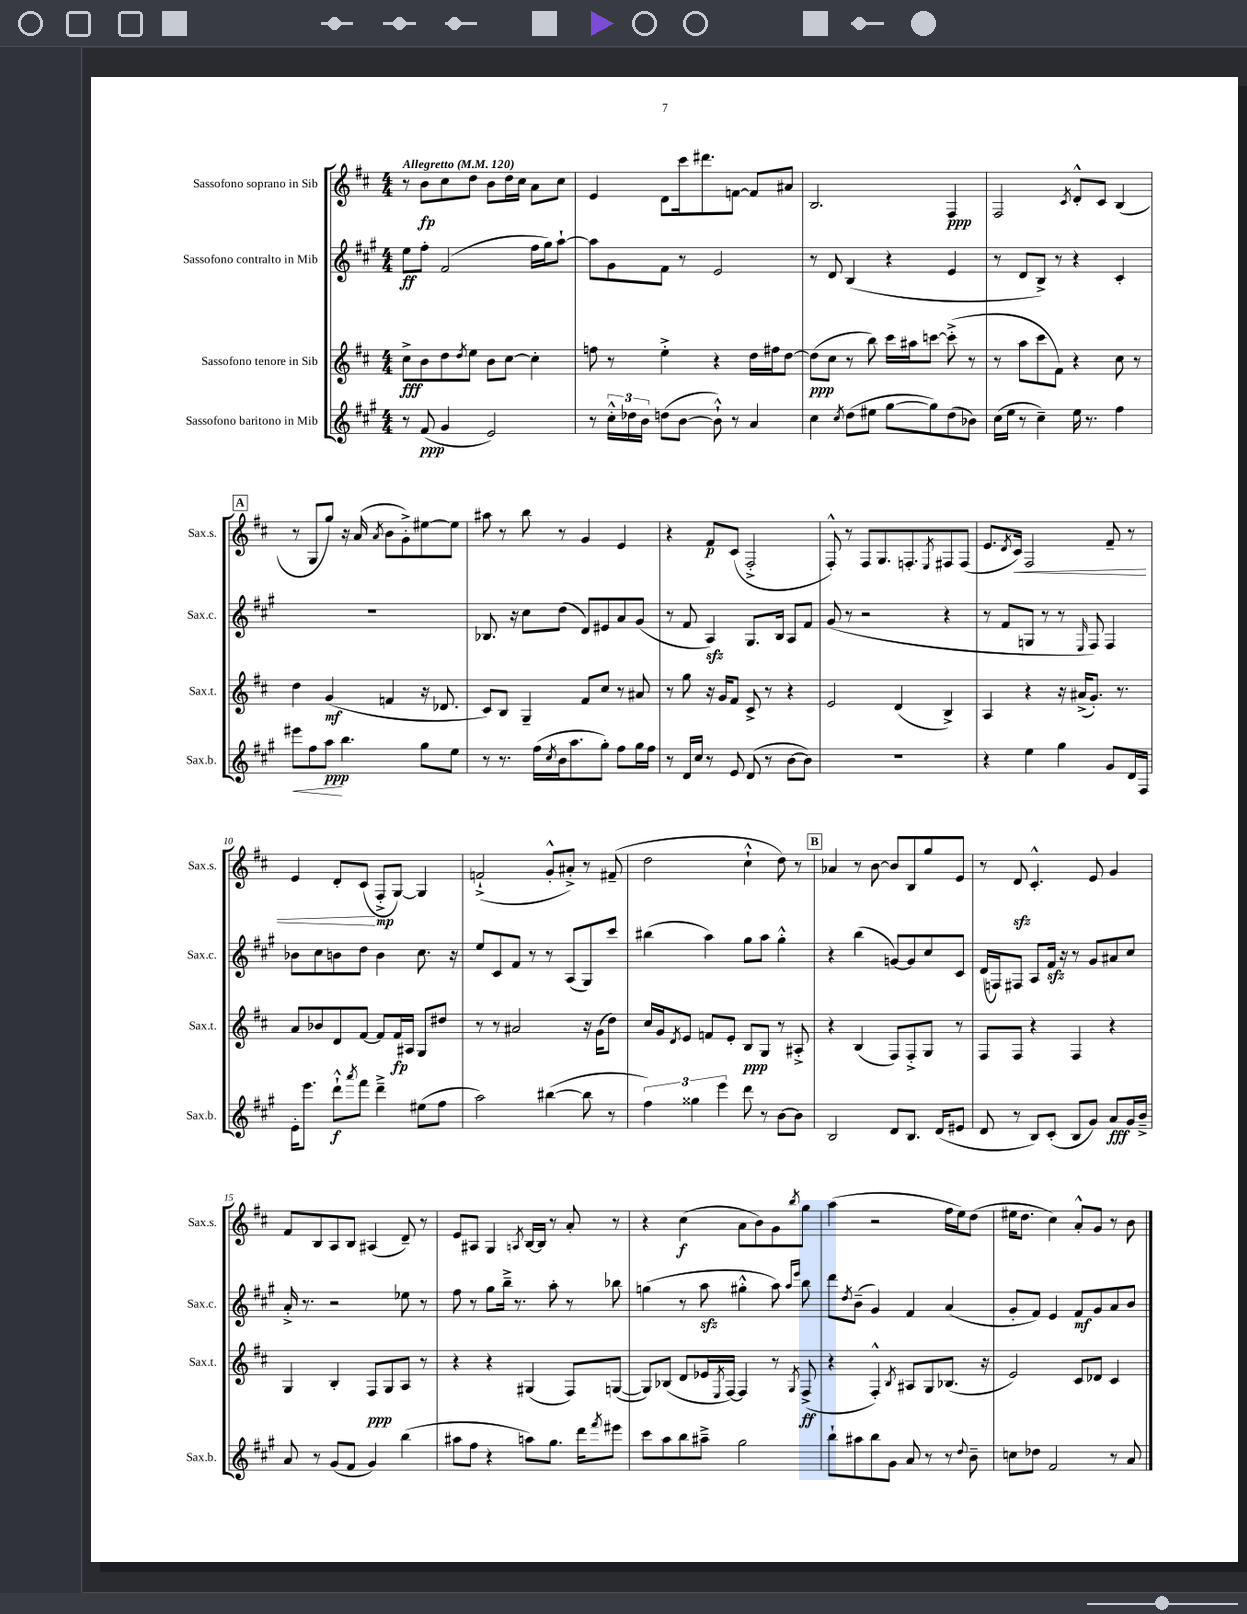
<<
\new StaffGroup <<
\new Staff = "s0" \with { instrumentName = "Sassofono soprano in Sib" shortInstrumentName = "Sax.s." } {
    \clef treble \key d \major \numericTimeSignature \time 4/4 \tempo "Allegretto" 4 = 120
    r8 b'8\fp cis''8 d''8 b'8 d''16 cis''16 a'8 cis''8 |
    e'4 d'8 cis'''16 dis'''8. f'8~ f'8 ais'8 |
    b2. fis4\ppp |
    fis2 \acciaccatura { cis'8 } d'8-.-^ cis'8 b4( |
    \mark \markup { \box "A" } r8 g8 g''8) r16 a'16( \acciaccatura { a'8 } b'8 g'8-.->) eis''8~ eis''8 |
    ais''8 r8 b''8 r8 g'4 e'4 |
    r4 fis'8\p cis'8( fis2-.-> |
    fis8-.-^) r8 fis8 g8. f8.-. \acciaccatura { e8 } fis8 fis8( |
    e'8. \acciaccatura { d'8 } cis'16\<) fis2 fis'8-- r8 |
    e'4 d'8-. cis'8\!( fis8-.->\mp g8~) g4 |
    f'2-!->( g'8-.-^ ais'8-.->) r8 fis'8--( |
    d''2 cis''4-!-^ d''8) r8 |
    \mark \markup { \box "B" } aes'4 r8 b'8~ b'8 b8 g''8 e'8 |
    r8 d'8\sfz cis'4.-.-^ e'8 g'4 |
    fis'8 b8 a8 b8 ais4( d'8--) r8 |
    e'8 ais8 g4 \acciaccatura { a8 } b16~ b16 r8 a'8-. r8 |
    r4 cis''4\f( a'8 b'8) g'8 \acciaccatura { b''8 } g''8 |
    a''4( r2 fis''16 e''16) d''8( |
    eis''16 d''8. cis''4) a'8-.-^ g'8 r8 b'8 \bar "|." |
}
\new Staff = "s1" \with { instrumentName = "Sassofono contralto in Mib" shortInstrumentName = "Sax.c." } {
    \clef treble \key a \major \numericTimeSignature \time 4/4
    e''8\ff fis''8-. fis'2( fis''16 gis''16) a''8~-! |
    a''8 gis'8 fis'8 r8 e'2 |
    r8 d'8 b4( r4 e'4 |
    r8 d'8 b8->) r8 r4 cis'4-. |
    \mark \markup { \box "A" } R1 |
    bes8. r16 cis''8 d''8( d'8) eis'8 a'8 gis'8( |
    r8 fis'8 a4\sfz) gis8. b16 a8 fis'8 |
    gis'8( r8 r2 r4 |
    r8 fis'8 g8 r8 r8 \grace { e16 } fis8) fis4 |
    bes'8 cis''8 b'8 d''8 b'4 cis''8. r16 |
    e''8 cis'8 fis'8 r8 r8 a8( gis8) cis'''8 |
    bis''4( a''4) gis''8 a''8 gis''4-.-^ |
    \mark \markup { \box "B" } r4 b''4( g'8~) g'8 cis''8 cis'8 |
    d'16( f16) fis8 a8 fis'16\sfz r16 r8 gis'8 ais'8 cis''8 |
    a'16-.-> r8. r2 ees''8 r8 |
    fis''8 r8 gis''8 b''16---> r8. a''8-. r8 bes''8 |
    g''4( r8 a''8\sfz gis''4-.-^ a''8) \grace { a''16 e'''16 } b''8 |
    d'''8 \acciaccatura { d''8 } b'8--( gis'4) fis'4 a'4( |
    gis'8-. fis'8) e'4 fis'8\mf gis'8 a'8 b'8 \bar "|." |
}
\new Staff = "s2" \with { instrumentName = "Sassofono tenore in Sib" shortInstrumentName = "Sax.t." } {
    \clef treble \key d \major \numericTimeSignature \time 4/4
    cis''8->\fff b'8 d''8 \acciaccatura { d''8 } e''8 b'8 cis''8~ cis''4-. |
    f''8 r8 e''4-.-> r4 d''16 fis''16 d''8~ |
    d''8\ppp( cis''8 r8 b''8) cis'''16 ais''16 c'''8~ c'''8-.->( r8 |
    r8 a''8 cis'''8 fis'8) r4 cis''8 r8 |
    \mark \markup { \box "A" } d''4 g'4\mf( f'4 r16 des'8. |
    cis'8) b8 g4-- fis'8 cis''8 r8 ais'8 |
    r8 g''8 r16 g'16 fis'8 cis'8-> r8 r4 |
    e'2 d'4( b4->) |
    a4 r4 r16 ais'16->( g'8.-.) r8. |
    a'8 bes'8 d'8 fis'8~ fis'8 fis'16\fp ais16 g8 dis''8 |
    r8 r8 ais'2 r16 g'16( d''8) |
    cis''16 g'16 \acciaccatura { d'8 } e'8 f'8 e'8-. b8\ppp g8 r8 ais8-.-> |
    \mark \markup { \box "B" } r4 b4( fis8) fis8-.-> g8 r8 |
    fis8 fis8 r4 fis4 r4 |
    g4 b4-. fis8\ppp g8 a8 r8 |
    r4 r4 gis4( fis8) g8~( |
    g8) bes8( d'8 ees'16 \acciaccatura { e8 } fis16~) fis4 r8 \acciaccatura { g8 } fis8->\ff( |
    r4 fis4-.-^) \acciaccatura { b8 } ais8 g8 bes8.( r16 |
    e'2) cis'8 des'8 cis'4 \bar "|." |
}
\new Staff = "s3" \with { instrumentName = "Sassofono baritono in Mib" shortInstrumentName = "Sax.b." } {
    \clef treble \key a \major \numericTimeSignature \time 4/4
    r8 fis'8\ppp( gis'4 e'2) |
    r8 \tuplet 3/2 { cis''16-.-^ des''16 b'16 } d''8( b'8~ b'8-!-^) r8 a'4 |
    cis''4 \acciaccatura { cis''8 } d''8( eis''8 gis''8~ gis''8) d''8( bes'8) |
    cis''16( e''16 r8 cis''4--) e''16 r8. fis''4 |
    \mark \markup { \box "A" } eis'''8\< fis''8 a''8\ppp\! b''4. gis''8 e''8 |
    r8 r8. fis''16( \acciaccatura { cis''8 } b'16 a''8. gis''8-.) fis''8 gis''16 fis''16 |
    r8 d'16 cis''16 r8 e'8 d'8( r8 b'8~ b'8) |
    R1 |
    r4 e''4 gis''4 gis'8 d'16 fis16 |
    e'16-. e'''8. d'''8-!-^\f \acciaccatura { a'''8 } fis'''8 d'''4---> eis''8( fis''8 |
    a''2) bis''4~( bis''8 r8 |
    \tuplet 3/2 { fis''4) gisis''4 e'''4 } d'''8 r8 b'8~ b'8 |
    \mark \markup { \box "B" } b2 d'8 b8. d'16( eis'8 |
    d'8 r8 b8) cis'8-.( b8 gis'8) a'8\fff gis'16 b'16---> |
    a'8 r8 gis'8( fis'8 gis'4) b''4( |
    ais''8 fis''8 r4 a''8) gis''8. d'''16 \acciaccatura { fis'''8 } eis'''8 |
    cis'''8 a''8 b''8 ais''8---> gis''2 |
    b''8-! ais''8 b''8 gis'8 a'8 r8 r8 \appoggiatura { d''8 } b'8-- |
    c''8 des''8 fis'2 r8 a'8 \bar "|." |
}
>>
>>
